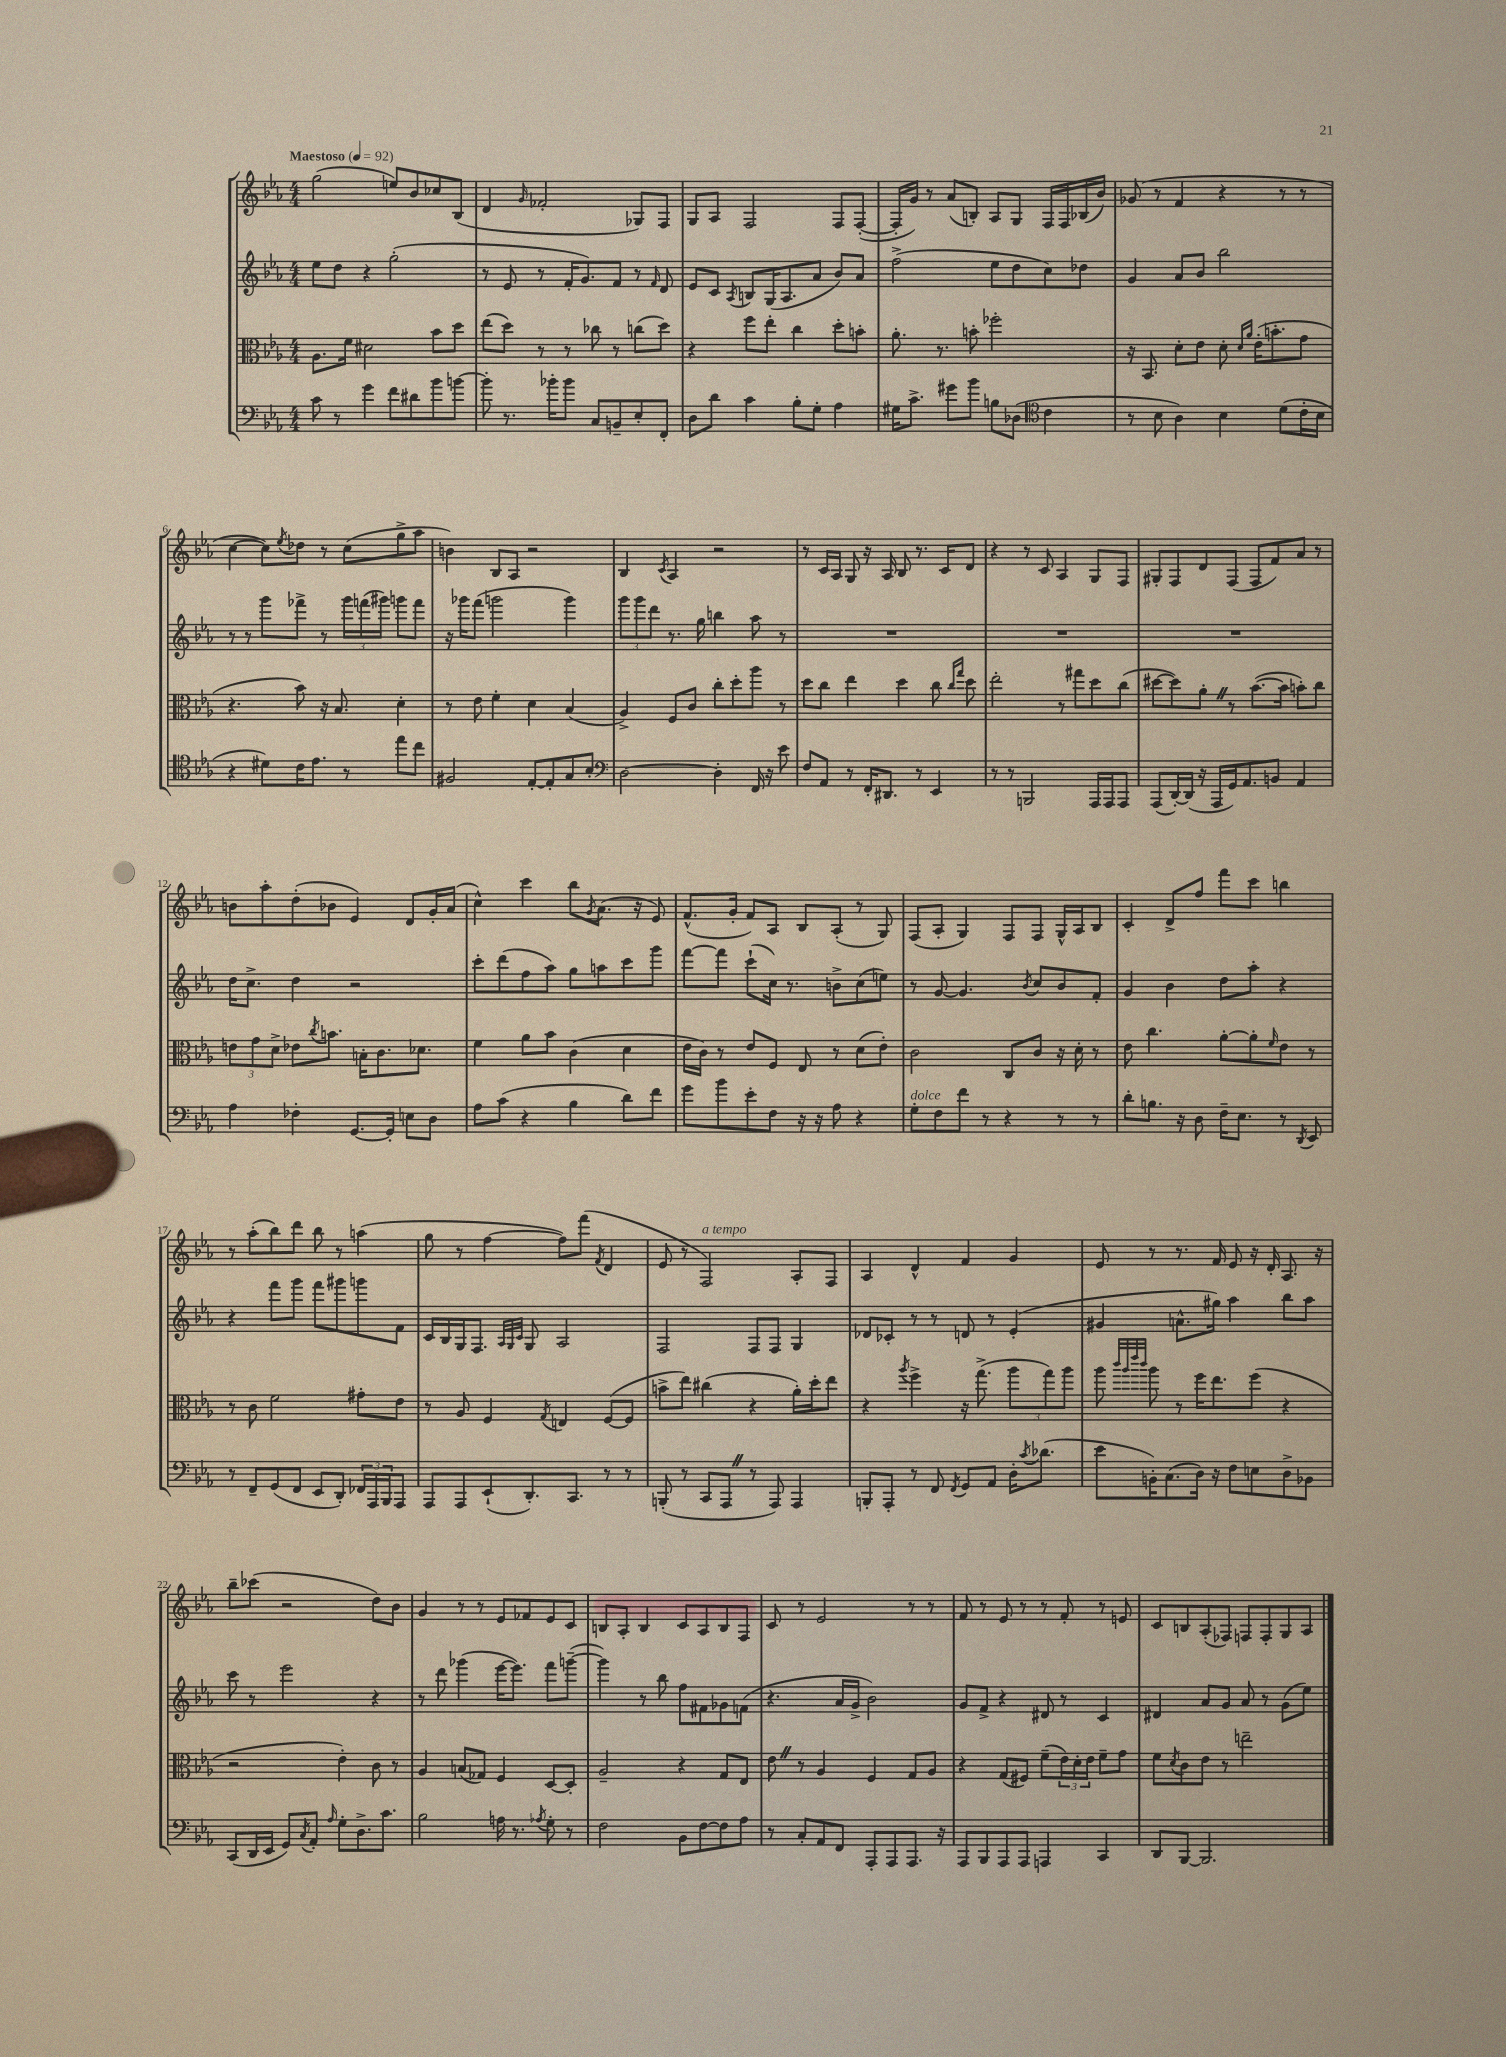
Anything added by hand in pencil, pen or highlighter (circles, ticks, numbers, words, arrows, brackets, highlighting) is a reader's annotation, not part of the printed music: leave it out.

**kern	**kern	**kern	**kern
*staff4	*staff3	*staff2	*staff1
*clefF4	*clefC3	*clefG2	*clefG2
*k[b-e-a-]	*k[b-e-a-]	*k[b-e-a-]	*k[b-e-a-]
*M4/4	*M4/4	*M4/4	*M4/4
*MM92	*MM92	*MM92	*MM92
8c\	8.A-\L	8ee-\L	(2gg\
8r	.	8dd\J	.
.	16f\Jk	.	.
4g\	2d#\	4r	.
8f\L	.	(2gg'\	8ee/L)
8d#\	.	.	8b-/
8b-\	8b-\L	.	8cc-/
[8b\J	8dd\J	.	(8B-/J
=	=	=	=
8b'\]	(8ee-\L	8r	4d/
8.r	8dd\J)	8e-/	.
.	.	.	16qqg/
.	8r	8r	2f-'/
16b-'\LK	.	.	.
8b-\J	8r	16f'/LK	.
.	.	8.g/)	.
8C/L	8cc-\	.	.
8BB~/	8r	8f/J	.
8E-'/	(8cc\L	8r	8G-/L)
.	.	16qqf/	.
8FF'/J	8dd\J)	8d/	8F/J
=	=	=	=
8D\L	4r	8e-/L	8G/L
8d\J	.	8c/J	8A-/J
.	.	8qA-/	.
4c\	8ff\L	8B/L	2F/
.	8ee-'\J	(16G/K	.
.	.	8.A-/	.
8B-'\L	4cc\	.	.
8G'\J	.	8a-/J	.
4A-\	8dd'\L	8b-/L)	8F/L
.	8b'\J	8a-/J	([8F'/J
=	=	=	=
16G#\LK	8.a-'\	(2ff^\	16F'/]LL
8.c^\J	.	.	16g/JJ)
.	.	.	8r
.	8.r	.	.
8g#\L	.	.	(8a-/L
8b-\J	8b'\	.	8B'/J)
8B\L	2ff-'\	8ee-\L	8A-/L
(8D-\J	.	8dd\	8G/J
*clefC4	*	*	*
4c\	.	8cc\)	16F/LL
.	.	.	16F/
.	.	8dd-\J	(16B-/
.	.	.	16b-/JJ)
=	=	=	=
8r	16r	4g/	(8g-/
.	8.BB-/	.	.
8B-\	.	.	8r
4A-\)	8d'\L	8a-/L	4f/
.	8e-\J	8b-/J	.
4B-\	8d'\	2bb-\	4r
.	16qqd/LL	.	.
.	16qqa-/JJ	.	.
.	(16e-'\LK	.	.
.	8.b'\	.	.
(8d\L	.	.	8r
16c'\L	8g\J	.	8r
16B-\JJ	.	.	.
=	=	=	=
4r	4.r	8r	[4cc\
.	.	8r	.
8d#\L)	.	8ggg\L	8cc\]L)
.	.	.	8qee-/
16c\K	8b-\)	8fff-^\J	8dd-\J
8.e-\J	.	.	.
.	16r	8r	8r
.	8.B-/	.	.
8r	.	24ggg\LL	(8cc\L
.	.	(24fff\	.
.	.	24ggg#\JJ)	.
8ee-\L	4d'\	8ggg\L	8gg^\
8cc\J	.	8fff\J	8aa-\J
=	=	=	=
2F#/	8r	16r	4b\)
.	.	16ggg-\LK	.
.	8e-\	(8fff\J	.
.	4f'\	2ggg\	8B-/L
.	.	.	8A-/J
[8E-'/L	4d\	.	2r
8E-'/]	.	.	.
8G/	(4B-/	4ggg\)	.
8B-'/J	.	.	.
=	=	=	=
*clefF4	*	*	*
[2D\	4A-^/)	12ggg\L	4B-/
.	.	12ggg\	.
.	.	12ddd\J	.
.	.	.	8qc/
.	8F/L	8.r	4A-/
.	8c/J	.	.
.	.	16gg\	.
4D'\]	8cc'\L	4bb\	2r
.	8dd'\	.	.
16FF/	8aa-\J	8aa-\	.
16r	.	.	.
8e-\	8r	8r	.
=	=	=	=
8F/L	8dd\L	1r	8r
8AA-/J	8cc\J	.	16c/LL
.	.	.	16A-/JJ
8r	4ee-\	.	8G/
16FF'/LK	.	.	16r
8.DD#/J	.	.	16A-/
.	4dd\	.	8B-/
8r	.	.	8.r
4EE-/	8cc\	.	.
.	.	.	16c/LK
.	16qqcc/LL	.	.
.	16qqgg/JJ	.	.
.	8dd\	.	8d/J
=	=	=	=
8r	2ee-'\	1r	4r
8r	.	.	.
2BBB/	.	.	8r
.	.	.	8c/
.	8r	.	4A-/
.	8gg#\L	.	.
16AAA-/LL	8dd\	.	8G/L
16AAA-/J	.	.	.
8AAA-/J	(8cc\J	.	8F/J
=	=	=	=
(8AAA-/L	[8dd#\L	1r	8G#'/L
[16DD'/L)	8dd#\])	.	8F/
(16DD/]JJ	.	.	.
16r	8a-'\J	.	8d/
16AAA-/LL	.	.	.
16GG/J)	8r	.	(8F/J
8.AA-/	.	.	.
.	([8.b-\L	.	8F/L
8BB/J	.	.	8f/)
.	16b-\]Jk	.	.
4AA-/	8b'\L)	.	8a-/J
.	8cc\J	.	8r
=	=	=	=
4A-\	12e\L	16dd\LK	8b\L
.	.	8.cc^\J	.
.	12g\	.	.
.	.	.	8aa-'\
.	12d^\J	.	.
4F-'\	8e-\L	4dd\	(8dd'\
.	8qcc/	.	.
.	8.b\J	.	8b-\J
[8.GG/L	.	2r	4e-/)
.	16B'\LK	.	.
.	8.c\	.	.
16GG'/]Jk	.	.	.
8E\L	.	.	8d/L
.	8.d-\J	.	.
8D\J	.	.	16g'/L
.	.	.	(16a-/JJ
=	=	=	=
8A-\L	4f\	8ccc'\L	4cc^^\)
(8c\J	.	(8ddd\	.
4r	8a-\L	8ff\	4ccc\
.	8b-\J	8aa-\J)	.
4B-\	(4c\	8gg\L	8bb-\L
.	.	.	8qg/
.	.	8aa\	(8.a-\J
8d\L)	4d\	8ccc\	.
.	.	.	16r
8f\J	.	8ggg\J	8e-/)
=	=	=	=
8g\L	16e-\LL	[8fff\L	(8.f^^/L
.	16c\JJ)	.	.
8b-\	8r	8fff\]J	.
.	.	.	16g'/Jk
8e-'\	8e-/L	(8ccc`\L	8f/L)
8F\J	8F/J	16cc\Jk)	8A-/J
.	.	8.r	.
16r	8E-/	.	8B-/L
16r	.	.	.
8A-\	8r	8b^\L	(8A-'/J
4r	(8d\L	(8cc\	8r
.	8e-'\J)	8ee\J)	8G/)
=	=	=	=
8G'\L	2c\	8r	(8F/L
8F\	.	[8g/	8A-'/J
8f\J	.	4.g/]	4G/)
8r	.	.	.
4r	8C/L	.	8F/L
.	.	8qb-/	.
.	8c/J	8cc/L	8F/J
8r	16r	8b-/	16G^^/LL
.	16d'\	.	16A-/J
8r	8r	8f'/J	8B-/J
=	=	=	=
8d'\L	8e-\	4g/	4c'/
8.B\J	4.cc\	.	.
.	.	4b-\	8d^/L
16r	.	.	.
8D\	.	.	8ff/J
16F~\LK	[8a-'\L	8dd\L	8fff\L
8.E-\J	.	.	.
.	8a-'\]	8aa-'\J	8ccc\J
.	16qqf/	.	.
8r	8e-\J	4r	4bb\
8qDD/	.	.	.
8EE-/	8r	.	.
=	=	=	=
8r	8r	4r	8r
8FF~/L	8c\	.	(8aa-'\L
(8GG/	2f\	8fff\L	8bb-\)
8FF/J	.	8ggg\J	8ddd\J
8EE-/L	.	8fff\L	8bb-\
8DD'/J)	.	8ggg#\	8r
24FF-/LL	8g#'\L	8ggg\	(4aa\
24AAA-/	.	.	.
24BBB-/J	.	.	.
8AAA-/J	8e-\J	8f\J	.
=	=	=	=
8AAA-/L	8r	16c/LL	8gg\
.	.	16B-/	.
8AAA-/	8A-/	16G/J	8r
.	.	8.F/J	.
(8EE-`/	4F/	.	[4ff\
.	.	32qqA-/LLL	.
.	.	32qqG/	.
.	.	32qqc/JJJ	.
8.DD'/)	.	8G/	.
.	8qG/	.	.
.	4E/	2A-/	8ff\]L)
8.CC/J	.	.	.
.	.	.	(8fff\J
.	.	.	8qf/
8r	([8F/L	.	4d/
8r	8F/]J	.	.
=	=	=	=
(8BBB'/	8b^\L	2F/	8e-/
8r	8ee-\J)	.	8r
8CC/L	(4cc#\	.	2F/)
8AAA-/J	.	.	.
8r	4r	8F/L	.
8AAA-/)	.	8F/J	.
4AAA-/	16a-'\LL)	4G/	8A-'/L
.	16dd'\J	.	.
.	8ee-\J	.	8F/J
=	=	=	=
8BBB'/L	4r	8d-/L	4A-/
8AAA-'/J	.	8c-'/J	.
.	8qaa-/	.	.
8r	4ff^\	8r	4d^^/
8FF/	.	8r	.
8qFF/	.	.	.
8GG/L	16r	8d/	4f/
.	(8.gg^\	.	.
8AA-/J	.	8r	.
16D'\LK	12aa-\L	(4e-'/	4g/
8qc/	.	.	.
(8.d-\J	.	.	.
.	12gg\)	.	.
.	12aa-\J	.	.
=	=	=	=
8e-\L	8aa-\	4g#/	8e-/
.	32qqccc/LLL	.	.
.	32qqaa-/	.	.
.	32qqeee-/	.	.
.	32qqccc/JJJ	.	.
16BB'\K)	8aa-\	.	8r
(8.C\	.	.	.
.	8r	8.a^^\L	8.r
16D\Jk)	16ff\LK	.	.
16r	8.ee-\	16gg#\Jk)	16f/
8F\L	.	4aa-\	8e-/
8E\	(8ff\J	.	16r
.	.	.	16d'/
8D^\	4r	8bb-\L	8.A-/
8BB-\J	.	8aa-\J	.
.	.	.	16r
=	=	=	=
(8CC/L	2r	8ccc\	8bb-~\L
16DD/L	.	8r	(8ccc-\J
16EE-/JJ	.	.	.
8GG/L)	.	2eee-\	2r
8qC/	.	.	.
8AA-'/J	.	.	.
16qqA-/	.	.	.
8G'\L	4e-'\)	.	.
8.D^\	.	.	.
.	8c\	4r	8dd\L)
8.c\J	.	.	.
.	8r	.	8b-\J
=	=	=	=
2B-\	4A-/	8r	4g/
.	.	8ddd\	.
.	(8B/L	(4ggg-\	8r
.	8G-/J)	.	8r
16A\	4F/	[16eee-\LK	8e-/L
8.r	.	8.eee-\]J)	.
.	.	.	8f-/
8qA-/	.	.	.
8G'\	[8D/L	8fff\L	8e-/
8r	8D'/]J	([8ggg~\J	8c/J
=	=	=	=
2F\	2A-~/	4ggg\])	8B/L
.	.	.	8A-'/J
.	.	8r	4B/
.	.	8bb-\	.
8BB-\L	4r	8ff\L	8c/L
[8F\	.	8f#\	8A-/
8F\]	8G/L	8g-\	8B/
8A-\J	8E-/J	(8f\J	8F/J
=	=	=	=
8r	8e-\	4.r	8c/
8C'/L	8r	.	8r
8AA-/	4A-/	.	2e-/
8FF/J	.	16a-/LL	.
.	.	16g^/JJ	.
8AAA-'/L	4F/	2b-\)	.
8AAA-/	.	.	.
8.AAA-/J	8G/L	.	8r
.	8A-/J	.	8r
16r	.	.	.
=	=	=	=
8AAA-/L	4r	8g/L	8f/
8BBB-/	.	8f^/J	8r
8AAA-/	(8G/L	4r	8e-/
8AAA-/J	8F#/J)	.	8r
4AAA/	(8f~\L	8d#/	8r
.	24e-\L)	8r	8f'/
.	24d'\	.	.
.	24e-\JJ	.	.
4CC/	8f~\L	4c/	8r
.	8g\J	.	8e/
=	=	=	=
8DD/L	8f\L	4d#/	8c/L
.	8qd/	.	.
[8BBB-/J	8c\	.	8B/
2.BBB-/]	8e-\J	8a-/L	(8A-'/
.	8r	8g/J	8F-/J)
.	2ee~\	8a-/	8F/L
.	.	8r	8F'/
.	.	(8g\L	8G/
.	.	8ee-\J)	8A-/J
==	==	==	==
*-	*-	*-	*-
